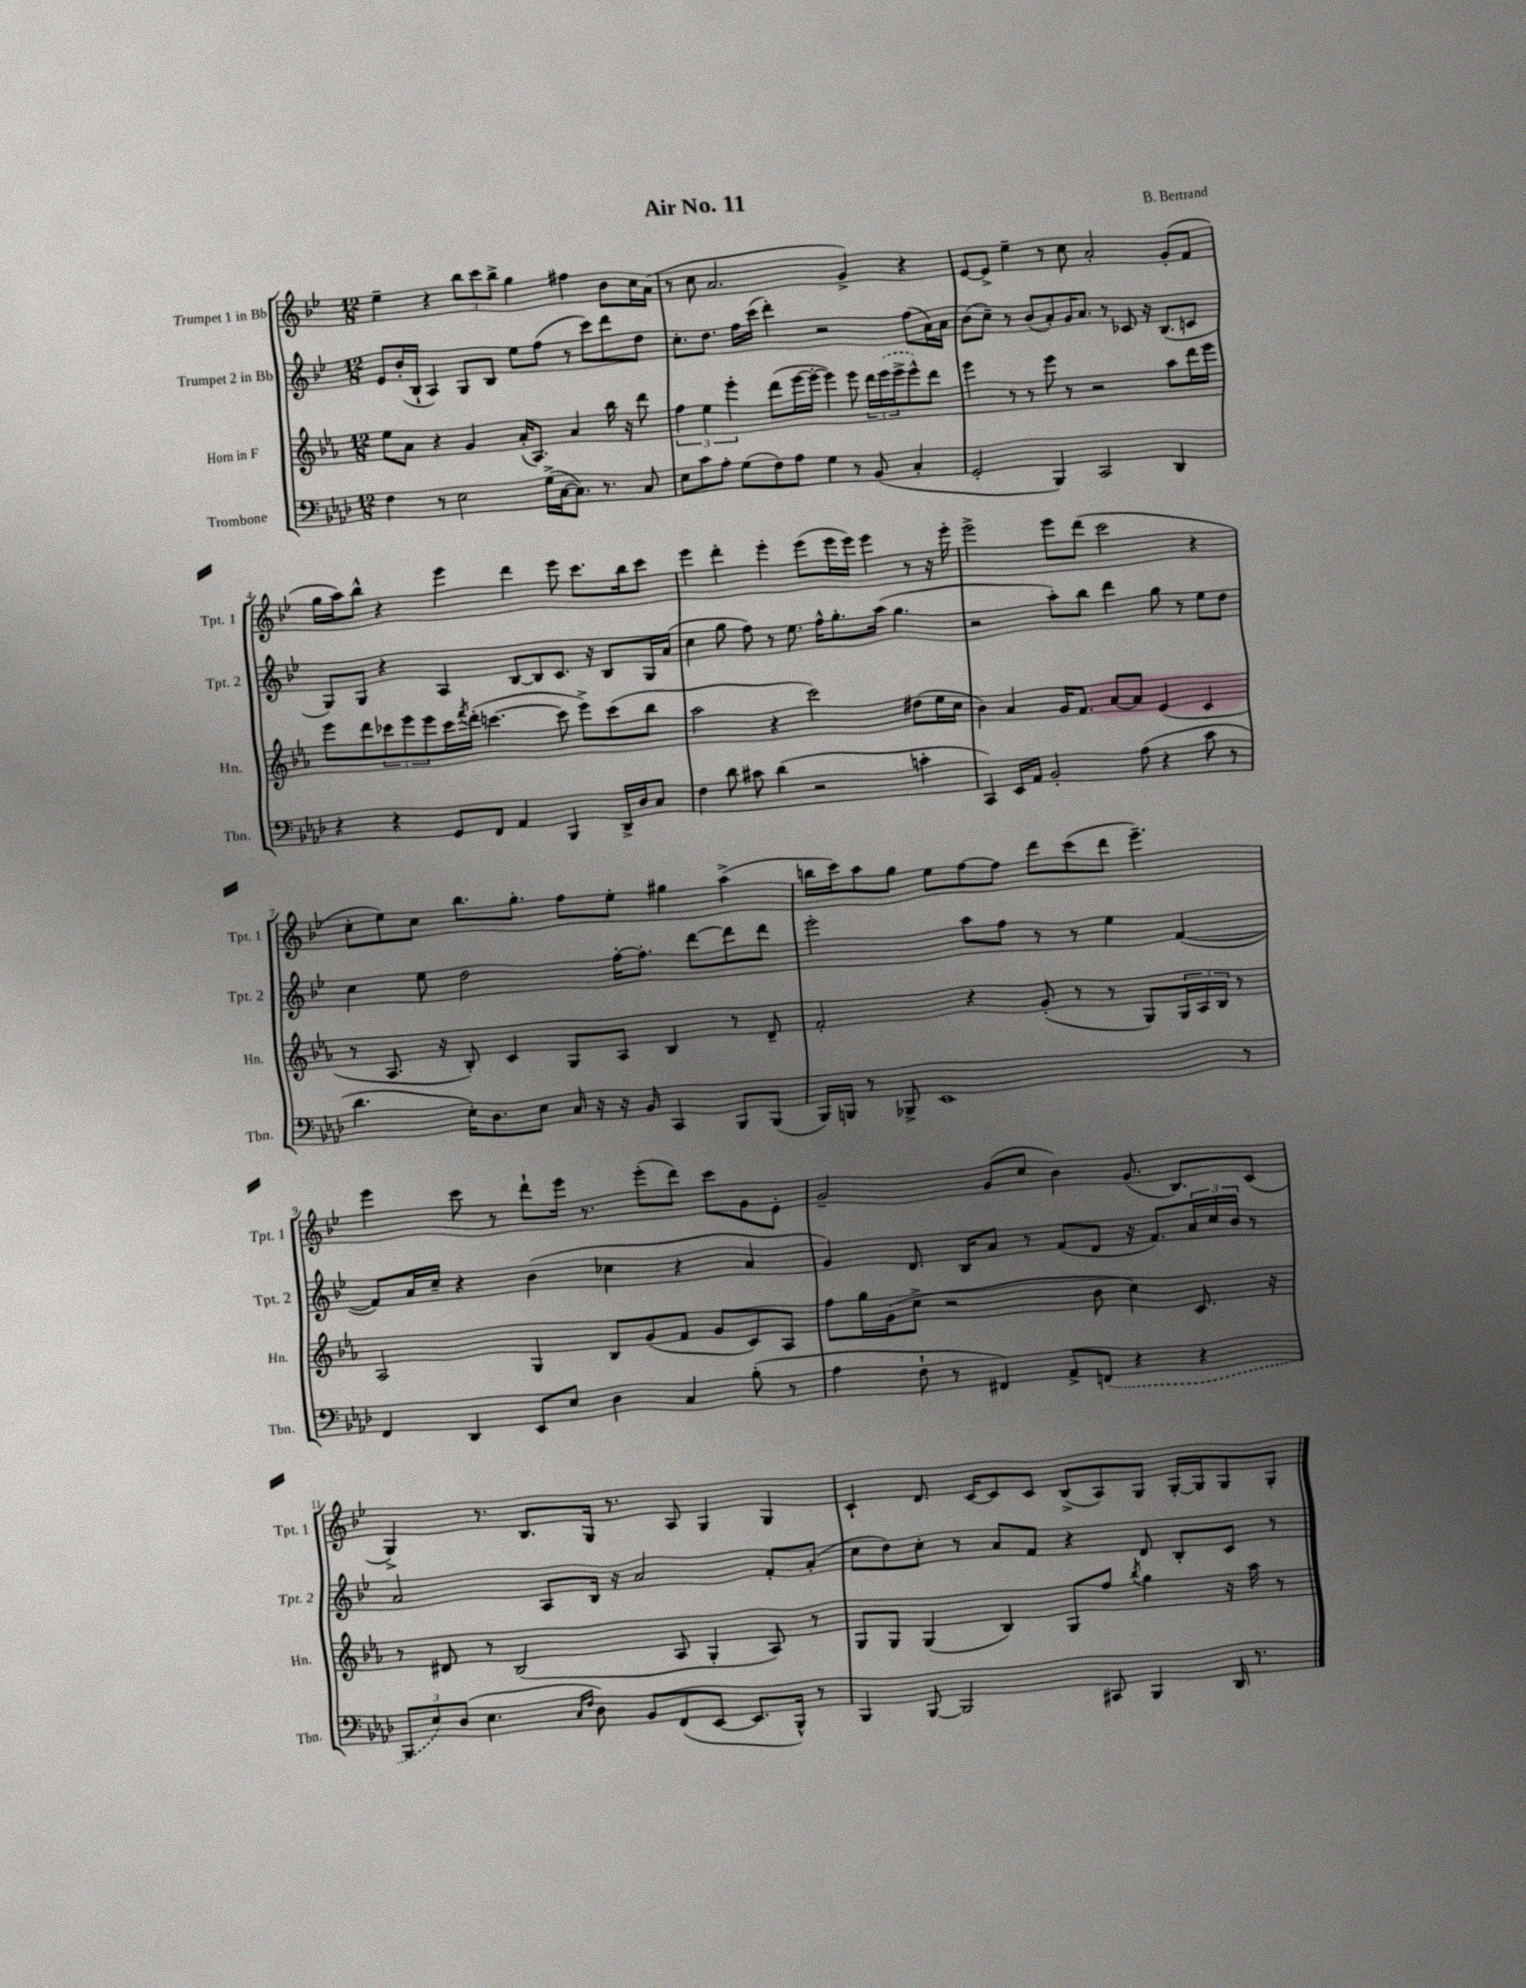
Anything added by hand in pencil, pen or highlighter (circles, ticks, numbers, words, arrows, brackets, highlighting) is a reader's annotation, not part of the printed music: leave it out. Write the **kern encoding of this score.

**kern	**kern	**kern	**kern
*staff4	*staff3	*staff2	*staff1
*clefF4	*clefG2	*clefG2	*clefG2
*k[b-e-a-d-]	*k[b-e-a-]	*k[b-e-]	*k[b-e-]
*M12/8	*M12/8	*M12/8	*M12/8
4F\	8ee-\L	8e-/L	4ee-~\
.	8a-\J	(16b-'/L	.
.	.	16B-`/JJ	.
8r	4r	4A/)	4r
2E-\	.	.	.
.	4g/	8G/L	12bb-\L
.	.	.	12ccc\
.	.	8B-/J	.
.	.	.	12bb-^\J
.	(16a-'/LK	8ee-\L	4gg\
.	8.A-/J)	.	.
(16G^\LL	.	(8ff\J	.
[16C\J	.	.	.
8.C\]J)	4a-/	8r	4ff#\
.	.	8ccc\L)	.
8.r	.	.	.
.	16bb-\	8ddd\	8b-\L
.	16r	.	.
8C/	8ddd\	8dd\J	16cc\L
.	.	.	(16a\JJ
=	=	=	=
8E-\L	6ff\	8.cc'\L	8r
8c\	.	.	8cc\
.	6ee-\	.	.
.	.	8.dd\J	.
8A-'\J	.	.	2.a/
.	6eee-'\	.	.
(8G\L	.	16ff\LL	.
.	.	(16ccc\JJ	.
8F\)	(8ddd\L	4ddd'\)	.
8A-\J	[16eee-\L	.	.
.	16eee-'\_JJ	.	.
4G\	4eee-\])	2r	.
8r	8eee-\	.	4g^/)
(8BB-/	24ddd\LL	.	.
.	(24eee-\	.	.
.	24eee-^\J	.	.
4C'/	8eee-^^\)	(8ff\L	4r
.	8ddd\J	16a\L)	.
.	.	16a\JJ	.
=	=	=	=
2GG'/	4eee-\	(8b-\L	[8e-/L
.	.	8cc~\J)	8e-^/]J
.	8r	8r	4ee-~\
.	8r	(8b-/L	.
4BBB-/)	8eee-\	8a'/)	8r
.	8r	16g/K	8cc\
.	.	8.a/J	.
2CC/	2r	.	2a'/
.	.	8r	.
.	.	8c-/	.
.	.	16r	.
.	.	(8.B-/L	.
4DD-/	8aa-\L	.	(8g'/L
.	16ddd\L	8c/J	8f/J
.	16eee-\JJ	.	.
=	=	=	=
4r	8eee-\L	8G/L)	16gg\LL
.	.	.	16aa\J)
.	8ddd\	8G/J	8bb-^^\J
4r	12ccc-\	4r	4r
.	12eee-\	.	.
.	12eee-\	.	.
8GG/L	16ccc-\L	4A/	4eee-\
.	8qfff/	.	.
.	(16ddd'\JJ	.	.
8FF/J	[4.ccc\	.	.
4AA-/	.	[8B-/L	4ddd\
.	.	8B-/]	.
4BBB-/	8ccc\]	8.c/J	8eee-\
.	8eee-^\L)	.	8.ccc\L
.	.	16r	.
16DD-^/LL	(8ccc\	8B-/L	.
16D-/J	.	.	16bb-\k
8C/J	8bb-\J	16G/L	8ccc\J
.	.	(16a/JJ	.
=	=	=	=
4F\	2aa-\	4cc\	4eee-\
8d-\	.	8gg\	4ddd'\
8c#\	.	8ff\)	.
(4d-\	4r	8r	4eee-'\
.	.	8.ee-\	.
2r	2ccc\)	.	(8eee-\L
.	.	16ff^^\LK	.
.	.	8.gg'\	16eee-\L
.	.	.	16eee-\JJ)
.	.	.	4eee-\
.	.	(16aa\Jk	.
.	.	4.gg\	.
4c'\	(8dd#\L	.	8r
.	16ee-\L	.	16r
.	16cc\JJ	.	16eee-'\
=	=	=	=
4CC/)	4b-\)	2r	2eee-^\
16EE-/LL	4a-/	.	.
16AA-/JJ	.	.	.
2BB-'/	.	.	.
.	16g/LK	8aa'\L)	8eee-\L
.	8.f/J	.	.
.	.	8bb-\J	(8ddd\J
.	[8a-/L	4ddd\	2ccc\
(8A-\	8a-/]J	.	.
4r	(4e-/	8gg\	.
.	.	8r	.
8c\	4c/	8ee-\L	4r
8r	.	8dd\J	.
=	=	=	=
4.d-\	8r	4cc\	8cc'\L
.	8.A-/	.	8ee-\)
.	.	8ee-\	8cc\J
.	16r	.	.
16E-'\LK)	8B-'/)	2dd\	8.bb-\L
8.D-\	.	.	.
.	4c/	.	.
.	.	.	8.gg'\J
8E-\J	.	.	.
16C/	8G/L	.	8ff\L
16r	.	.	.
16r	8A-/J	[16ff'\LK	8ee-'\J
16BB-/	.	8.ff'\]J	.
4CC/	4B-/	.	4gg#\
.	.	[8ddd\L	.
8BBB-/L	8r	8ddd\]	(4aa^\
(8BBB-/J	8d~/	8ddd\J	.
=	=	=	=
16BBB-/LL)	2f'/	2eee-'\	16bb\LL
16BBB/JJ	.	.	16ccc\J)
8r	.	.	8aa\
8BBB-^/	.	.	8gg\J
1EE-	.	.	8ee-\L
.	4r	8aa\L	[8ff\
.	.	8ff\J	8ff\]J
.	(8g'/	8r	8ddd\L
.	8r	8r	(8ccc\
.	8r	4ee-\	8ddd\J
.	8G/L)	.	4.eee-~\)
.	24G/L	([4f/	.
.	24A-/	.	.
.	24B-/JJ	.	.
8r	8r	.	.
=	=	=	=
4FF/	2A-/	8f/]L)	4eee-\
.	.	16a/L	.
.	.	16cc~/JJ	.
4DD-/	.	4r	8ccc\
.	.	.	8r
8EE-/L	4G/	(4b-\	8ddd`\L
8E-/J	.	.	16eee-\Jk
.	.	.	8.r
4D-\	8B-/L	4cc-\	.
.	(8g/	.	(8eee-'\L
4C/	8f/J	4r	8ddd\J)
.	8g/L	.	8ccc\L
(8B-'\	8c/)	4a/	8g\
8r	8A-/J	.	8e-'\J
=	=	=	=
4A-\	8ff\L	4g/)	2g~/
.	16gg\L	.	.
.	(16g\J	.	.
8F`\	8cc^\J	8.d/	.
8r	2r	.	.
.	.	16B-/LK	.
4FF#/)	.	8a/J	(8g/L
.	.	8r	8cc/J
8AA-^/L	.	(8f/L	4b-\)
(8FF/J	8b-\	8d/J	.
4r	4cc\)	16r	(8.g/
.	.	8.f/L)	.
.	.	.	8.B-/L)
4r	8.c/	24a/L	.
.	.	24cc/	.
.	.	24b-/JJ	.
.	.	8r	(8c/J
.	16r	.	.
=	=	=	=
12BBB-/L	8r	2a/	4G^/)
12E-/)	.	.	.
.	8d#/	.	.
(12D-/J	.	.	.
4.E-\	8r	.	8.r
.	(2B-/	.	.
.	.	.	8.B-/L
.	.	8A/L	.
16qqC/LL	.	.	.
16qqF/JJ	.	.	.
8D-\)	.	16B-/Jk	16G/Jk
.	.	16r	8.r
8BB-/L	.	2a/	.
(8FF/	8A-/	.	8A/
[8EE-/J	4G'/	.	4G/
8.EE-/]L	.	.	.
.	8A-/)	8f'/L	4G/
16BBB-^^/Jk)	.	.	.
8r	8r	(8a'/J	.
=	=	=	=
4BBB-/	8G/L	8cc\L	4c`/
.	8G/J	8dd\)	.
[8BBB-/	(4G/	8cc'\J	8.d/
2BBB-/]	.	8r	.
.	.	.	[16c/LK
.	4B-/)	8a/L	8c/]
.	.	8f/J	8c/J
.	8G/L	4r	(8B-^/L
8CC#/	8ff/J	.	8A/)
.	8qbb-/	.	.
4BBB-/	4gg\	8d/	8G/J
.	.	8B-'/L	[16G'/LL
.	.	.	16G/]J
16DD-/	16r	8c/J	8G/
8.r	16aa-\	.	.
.	8r	8r	8G'/J
==	==	==	==
*-	*-	*-	*-
